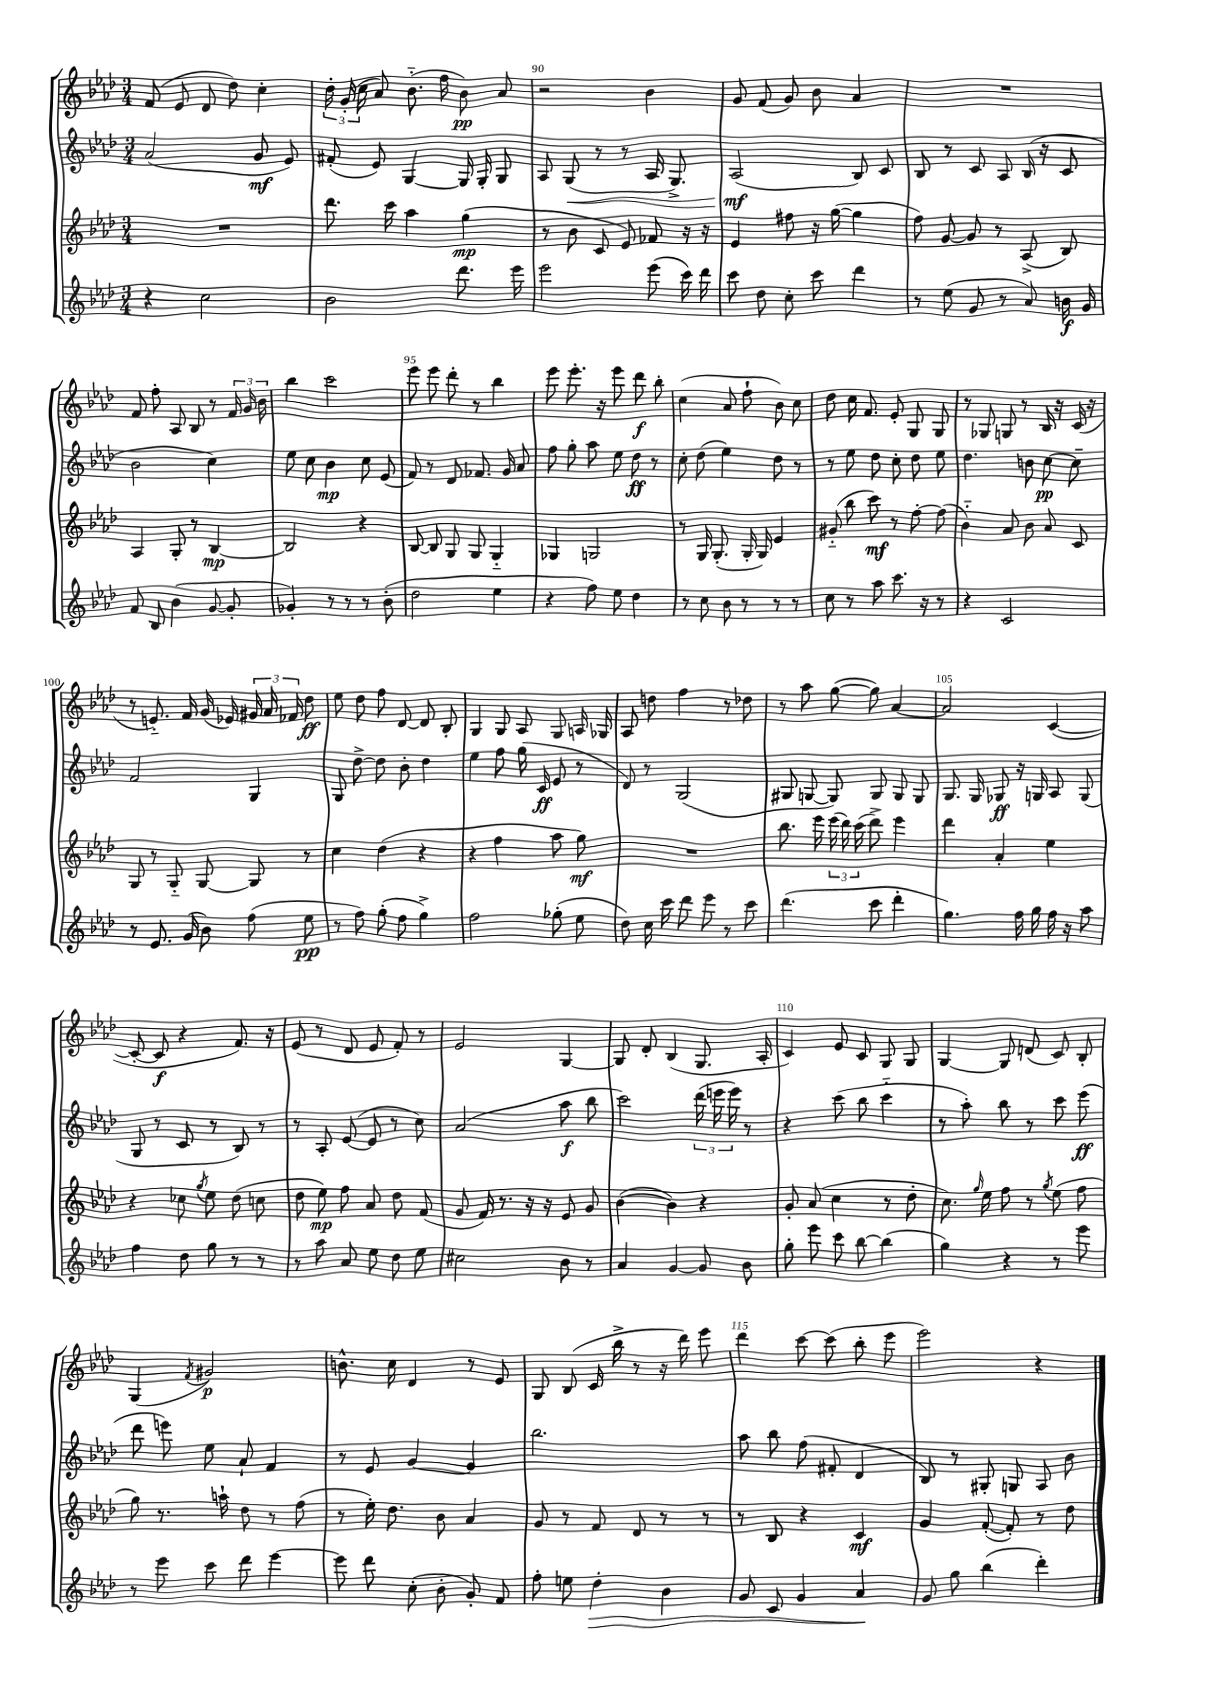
<<
\new StaffGroup <<
\new Staff = "s0" {
    \clef treble \key aes \major \numericTimeSignature \time 3/4
    \autoBeamOff f'8( ees'8 des'8 des''8) c''4-. |
    \tuplet 3/2 { des''16-. g'16-.( c''16 } aes'8) bes'8.-_( f''16 bes'8\pp) aes'8 |
    r2 bes'4 |
    g'8 f'8( g'8) bes'8 aes'4 |
    R2. |
    f'8 f''8-. aes8 bes8 r8 \tuplet 3/2 { f'16 g'16 bes'16 } |
    bes''4 c'''2 |
    ees'''8 ees'''8 des'''8-. r8 bes''4 |
    ees'''8 ees'''8.-. r16 ees'''8 des'''8\f bes''8-. |
    c''4( aes'8 f''8-! bes'8) c''8 |
    des''8 c''16 f'8. ees'8-. g8 g8 |
    r8 ges8 g8 r8 bes16 r16 c'16( r16 |
    r8 e'8.-_) f'16 g'16( ees'16) \tuplet 3/2 { gis'16 aes'16 fes'16 } des''8\ff |
    ees''8 des''8 f''8 des'8~ des'8 bes8-. |
    g4 g8 aes8 g8 a16 ges16 |
    aes8 d''8 f''4 r8 des''8 |
    r8 aes''8 g''8~( g''8) aes'4~ |
    aes'2 c'4~( |
    c'8~-. c'8\f r4 f'8.) r16 |
    ees'8( r8 des'8 ees'8 f'8-.) r8 |
    ees'2 g4~ |
    g8 des'8-. bes4( g8. aes16-. |
    c'4) ees'8 c'8 g8 g8 |
    g4~ g8 d'8( c'8) bes8-. |
    g4( \acciaccatura { f'8 } gis'2\p) |
    b'8.-^ c''16 des'4 r8 ees'8 |
    g8 bes8( c'16 bes''16-> r8 r16 des'''16) ees'''8 |
    des'''4 c'''8~ c'''8( bes''8-. ees'''8 |
    ees'''2) r4 \bar "|." |
}
\new Staff = "s1" {
    \clef treble \key aes \major \numericTimeSignature \time 3/4
    \autoBeamOff aes'2( g'8\mf ees'8) |
    fis'8-.( ees'8) g4~ g16 g16-. g8 |
    aes8 g8\<( r8 r8 aes16 g8.->) |
    aes2\mf\!( bes8) c'8 |
    bes8 r8 c'8 aes8 bes16( r16 c'8 |
    bes'2 c''4) |
    ees''8 c''8 bes'4\mp c''8 ees'8( |
    f'8) r8 des'8 fes'8. g'16 aes'8 |
    f''8 g''8-. aes''8 ees''8 des''8\ff r8 |
    c''8-. des''8( ees''4) des''8 r8 |
    r8 ees''8 des''8 c''8-. des''8 ees''8 |
    des''4. b'8 c''8~\pp c''8-- |
    f'2 g4 |
    g8 des''8~-> des''8 bes'8-. des''4 |
    ees''4 f''8 g''16( c'16\ff ees'8 r8 |
    des'8) r8 g2( |
    gis8 g8~ g8) g8 g8 g8 |
    g8. g16 ges8\ff r16 g16 aes8 g8( |
    g8 r8 c'8 r8 bes8) r8 |
    r8 aes8-. ees'8~( ees'8 r8 c''8) |
    aes'2( aes''8\f bes''8 |
    c'''2) \tuplet 3/2 { des'''16( e'''16 e'''16) } r8 |
    r4 c'''8( bes''8 c'''4-_ |
    r8 aes''8-.) bes''8 r8 c'''8 ees'''8\ff( |
    des'''8 e'''8) ees''8 aes'8-! f'4 |
    r8 ees'8 g'4~ g'4 |
    bes''2. |
    aes''8 bes''8 f''8( fis'8-. des'4 |
    bes8) r8 gis8-. g8 aes8 bes'8 \bar "|." |
}
\new Staff = "s2" {
    \clef treble \key aes \major \numericTimeSignature \time 3/4
    \autoBeamOff R2. |
    des'''8. c'''16 aes''4 g''4\mp( |
    r8 bes'8 c'8 ees'8) fes'8 r16 r16 |
    ees'4 fis''8 r16 g''16~( g''4 |
    f''8) g'8~ g'8 r8 aes8->( bes8) |
    aes4 g8-. r8 bes4~\mp |
    bes2 r4 |
    bes8~ bes8 g8 g8 g4-_ |
    ges4 g2 |
    r8 g16 g8.-.( g16-. g16) ees'4 |
    gis'8-_( bes''8 c'''8\mf) r8 f''8~-. f''8( |
    bes'4-_) aes'8 bes'8 aes'8 c'8 |
    g8 r8 g8-_ g8~ g8 r8 |
    c''4 des''4( r4 |
    r4 f''4 aes''8 g''8\mf) |
    R2. |
    bes''8. ees'''16 \tuplet 3/2 { ees'''16( des'''16) c'''16( } des'''8->) ees'''4 |
    des'''4 aes'4-. ees''4 |
    r4 ces''8 \acciaccatura { g''8 } ees''8 des''8( c''8 |
    des''8 ees''8\mp) f''8 aes'8 des''8 f'8( |
    g'8 f'16) r8. r16 r16 ees'8 g'8 |
    bes'4~( bes'4) r4 |
    g'8-. aes'8( c''4 r8 des''8-. |
    c''8.) \grace { g''16 } ees''16 f''8 r8 \acciaccatura { g''8 } ees''8( f''8 |
    g''8) r8. a''16-! des''8 r8 f''8( |
    r8 ees''16-.) des''8. bes'8 aes'4 |
    g'8 r8 f'8 des'8 r8 r8 |
    r8 bes8 r4 c'4\mf |
    g'4 f'8~-.( f'8-.) r8 des''8 \bar "|." |
}
\new Staff = "s3" {
    \clef treble \key aes \major \numericTimeSignature \time 3/4
    \autoBeamOff r4 c''2 |
    bes'2 des'''8. ees'''16 |
    ees'''2 ees'''8( c'''16) des'''16 |
    c'''8 des''8 c''8-. c'''8 des'''4 |
    r8 ees''8( g'8 r8 aes'8) b'16\f g'16 |
    f'8 bes8 bes'4( g'8~ g'8-. |
    ges'4-.) r8 r8 r8 bes'8-.( |
    des''2 ees''4 |
    r4 f''8) ees''8 des''4 |
    r8 c''8 bes'8 r8 r8 r8 |
    c''8 r8 aes''8 c'''8. r16 r8 |
    r4 c'2 |
    r8 ees'8. g'16( bes'8) f''8( ees''8\pp |
    r8 f''8) g''8-.( f''8 g''4->) |
    f''2 ges''8-.( ees''8 |
    des''8) c''16 c'''16 des'''8 ees'''8 r8 c'''8 |
    des'''4.( c'''8 des'''4-. |
    g''4.) f''16 g''16 f''16 r16 aes''8 |
    f''4 des''8 g''8 r8 r8 |
    r8 aes''8 aes'8 ees''8 des''8 ees''8 |
    cis''2 bes'8 r8 |
    aes'4 g'4~ g'8 bes'8 |
    g''8-. ees'''8 c'''8 bes''8~ bes''4( |
    g''4) r4 r8 ees'''8 |
    r8 ees'''8 c'''8 des'''8 ees'''4~ |
    ees'''8 des'''8 c''8-.( bes'8-. g'8-.) f'8 |
    f''8-. e''8 des''4-.\> bes'4 |
    g'8 c'8 g'4 aes'4\! |
    g'8 g''8 bes''4( des'''4-.) \bar "|." |
}
>>
>>
\layout { \context { \Score currentBarNumber = #88 \override BarNumber.break-visibility = ##(#f #t #t) barNumberVisibility = #(every-nth-bar-number-visible 5) } }
